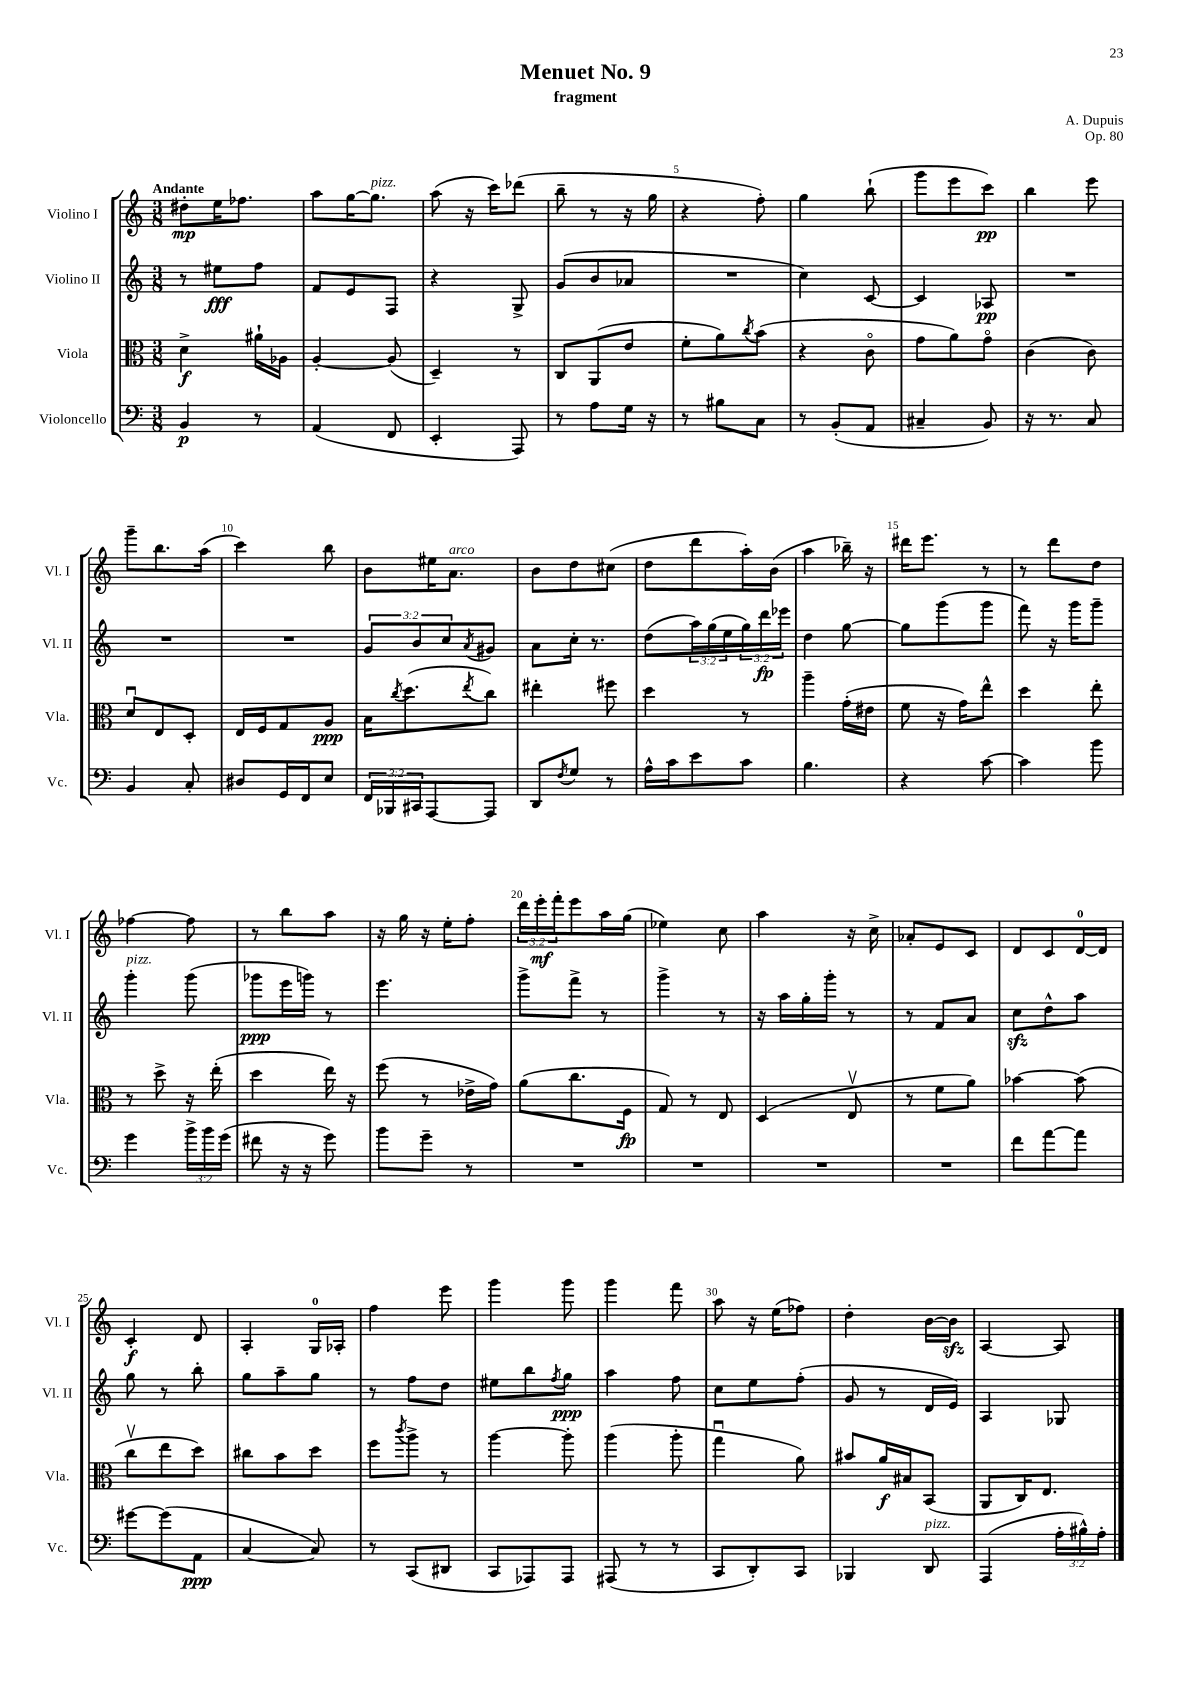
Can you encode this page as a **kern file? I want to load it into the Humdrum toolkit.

**kern	**kern	**kern	**kern
*staff4	*staff3	*staff2	*staff1
*clefF4	*clefC3	*clefG2	*clefG2
*k[]	*k[]	*k[]	*k[]
*M3/8	*M3/8	*M3/8	*M3/8
4BB/	4d^\	8r	8dd#'\L
.	.	8ee#\L	16ee\K
.	.	.	8.ff-\J
8r	16a#`\LL	8ff\J	.
.	16A-\JJ	.	.
=	=	=	=
(4AA/	[4A'/	8f/L	8aa\L
.	.	8e/	[16gg\K
.	.	.	8.gg\]J
8FF/	(8A/]	8F/J	.
=	=	=	=
4EE'/	4D~/)	4r	(8aa\
.	.	.	16r
.	.	.	16ccc\LK)
8AAA/)	8r	8G^/	(8ddd-\J
=	=	=	=
8r	8C/L	(8g/L	8bb~\
8A\L	(8AA/	8b/	8r
16G\Jk	8e/J	8a-/J	16r
16r	.	.	16gg\
=	=	=	=
8r	8f'\L	4.r	4r
8B#\L	8a\)	.	.
.	8qcc/	.	.
8C\J	(8b\J	.	8ff'\)
=	=	=	=
8r	4r	4cc\)	4gg\
(8BB'/L	.	.	.
8AA/J	8co\	[8c/	(8bb`\
=	=	=	=
4C#~/	8g\L	4c/]	8ggg\L
.	8a\)	.	8eee\
8BB/)	8go\J	8A-/	8ccc\J)
=	=	=	=
16r	(4c\	4.r	4bb\
8.r	.	.	.
8C/	8c\)	.	8eee\
=	=	=	=
4BB/	8du/L	4.r	8ggg~\L
.	8E/	.	8.bb\
8C'/	8D'/J	.	.
.	.	.	(16aa\Jk
=	=	=	=
8D#/L	16E/LL	4.r	4ccc\)
.	16F/J	.	.
16GG/L	8G/	.	.
16FF/J	.	.	.
8E/J	8A/J	.	8bb\
=	=	=	=
24FF/LL	16B\LK	12g/L	8b\L
24BBB-/	.	.	.
.	8qcc/	.	.
.	(8.dd\	.	.
24CC#/J	.	12b/	.
[8AAA/	.	.	16ee#\K
.	.	12cc/	.
.	.	.	8.a\J
.	8qee/	8qa/	.
8AAA/]J	8cc\J)	8g#/J	.
=	=	=	=
8DD/L	4ee#'\	8a\L	8b\L
8qF/	.	.	.
8G/J	.	16cc'\Jk	8dd\
.	.	8.r	.
8r	8ff#\	.	(8cc#\J
=	=	=	=
16A^^\LL	4dd\	(8dd\L	8dd\L
16c\J	.	.	.
8e\	.	24aa\L)	8ddd\
.	.	(24gg\	.
.	.	24ee\	.
8c\J	8r	24gg\)	16aa'\L)
.	.	24ddd\	.
.	.	.	(16b\JJ
.	.	24eee-\JJ	.
=	=	=	=
4.B\	4aa~\	4dd\	4aa\
.	(16g'\LL	[8gg\	16bb-~\)
.	16e#\JJ	.	16r
=	=	=	=
4r	8f\	8gg\]L	16ddd#\LK
.	.	.	8.eee\J
.	16r	(8ggg\	.
.	16g\LK)	.	.
[8c\	8ee^^\J	8ggg\J	8r
=	=	=	=
4c\]	4dd\	8fff\)	8r
.	.	16r	8ddd\L
.	.	16ggg\LK	.
8b\	8ee'\	8ggg~\J	8dd\J
=	=	=	=
4g\	8r	4ggg'\	[4ff-\
.	8dd^\	.	.
24b^\LL	16r	(8ggg\	8ff-\]
24b\	.	.	.
.	(16ee'\	.	.
(24g\JJ	.	.	.
=	=	=	=
8f#\	4dd\	8ggg-\L	8r
16r	.	16eee\L	8bb\L
16r	.	16ggg\JJ)	.
8g\)	16ee\)	8r	8aa\J
.	16r	.	.
=	=	=	=
8b\L	(8ff\	4.eee\	16r
.	.	.	16gg\
8g~\J	8r	.	16r
.	.	.	16ee'\LK
8r	16e-^\LL	.	8ff'\J
.	16g\JJ)	.	.
=	=	=	=
4.r	(8a\L	8ggg^\L	24ddd\LL
.	.	.	24eee'\
.	.	.	24fff'\J
.	8.cc\	8fff^\J	8eee\
.	.	8r	16aa\L
.	16F\Jk	.	(16gg\JJ
=	=	=	=
4.r	8G/)	4ggg^\	4ee-\)
.	8r	.	.
.	8E/	8r	8cc\
=	=	=	=
4.r	(4D/	16r	4aa\
.	.	16aa\LL	.
.	.	16gg'\	.
.	.	16ggg'\JJ	.
.	8Ev/	8r	16r
.	.	.	16cc^\
=	=	=	=
4.r	8r	8r	8a-'/L
.	8f\L	8f/L	8e/
.	8a\J)	8a/J	8c/J
=	=	=	=
8f\L	[4b-\	8cc\L	8d/L
[8a\	.	8dd^^\	8c/
8a\]J	(8b-\]	8aa\J	[16d/L
.	.	.	16d/]JJ
=	=	=	=
[8g#\L	8ccv\L	8gg\	4c'/
(8g#\]	8ee\	8r	.
8AA\J	8dd\J)	8bb'\	8d/
=	=	=	=
[4C/	8cc#\L	8gg\L	4A'/
.	8b\	8aa~\	.
8C/])	8dd\J	8gg\J	16G/LL
.	.	.	16A-'/JJ
=	=	=	=
8r	8ff\L	8r	4ff\
.	8qccc/	.	.
(8CC/L	8aa^\J	8ff\L	.
8DD#/J	8r	8dd\J	8eee\
=	=	=	=
8CC/L	[4aa\	8ee#\L	4ggg\
8AAA-/)	.	8bb\	.
.	.	8qff/	.
8AAA-/J	8aa'\]	8gg\J	8ggg\
=	=	=	=
(8AAA#/	(4aa\	4aa\	4ggg\
8r	.	.	.
8r	8aa'\	8ff\	8fff\
=	=	=	=
8CC/L	4ggu\	8cc\L	8aa\
8DD'/)	.	8ee\	16r
.	.	.	(16ee\LK
8CC/J	8a\)	(8ff'\J	8ff-\J)
=	=	=	=
4BBB-/	8b#/L	8g/	4dd'\
.	16a/L	8r	.
.	16B#/J	.	.
8DD/	(8BB/J	16d/LL	[16b\LL
.	.	16e/JJ)	16b\]JJ
=	=	=	=
(4AAA/	8AA/L	4A/	[4A/
.	16C/K)	.	.
.	8.E/J	.	.
24A'\LL	.	8G-/	8A/]
24B#^^\)	.	.	.
24A'\JJ	.	.	.
==	==	==	==
*-	*-	*-	*-
